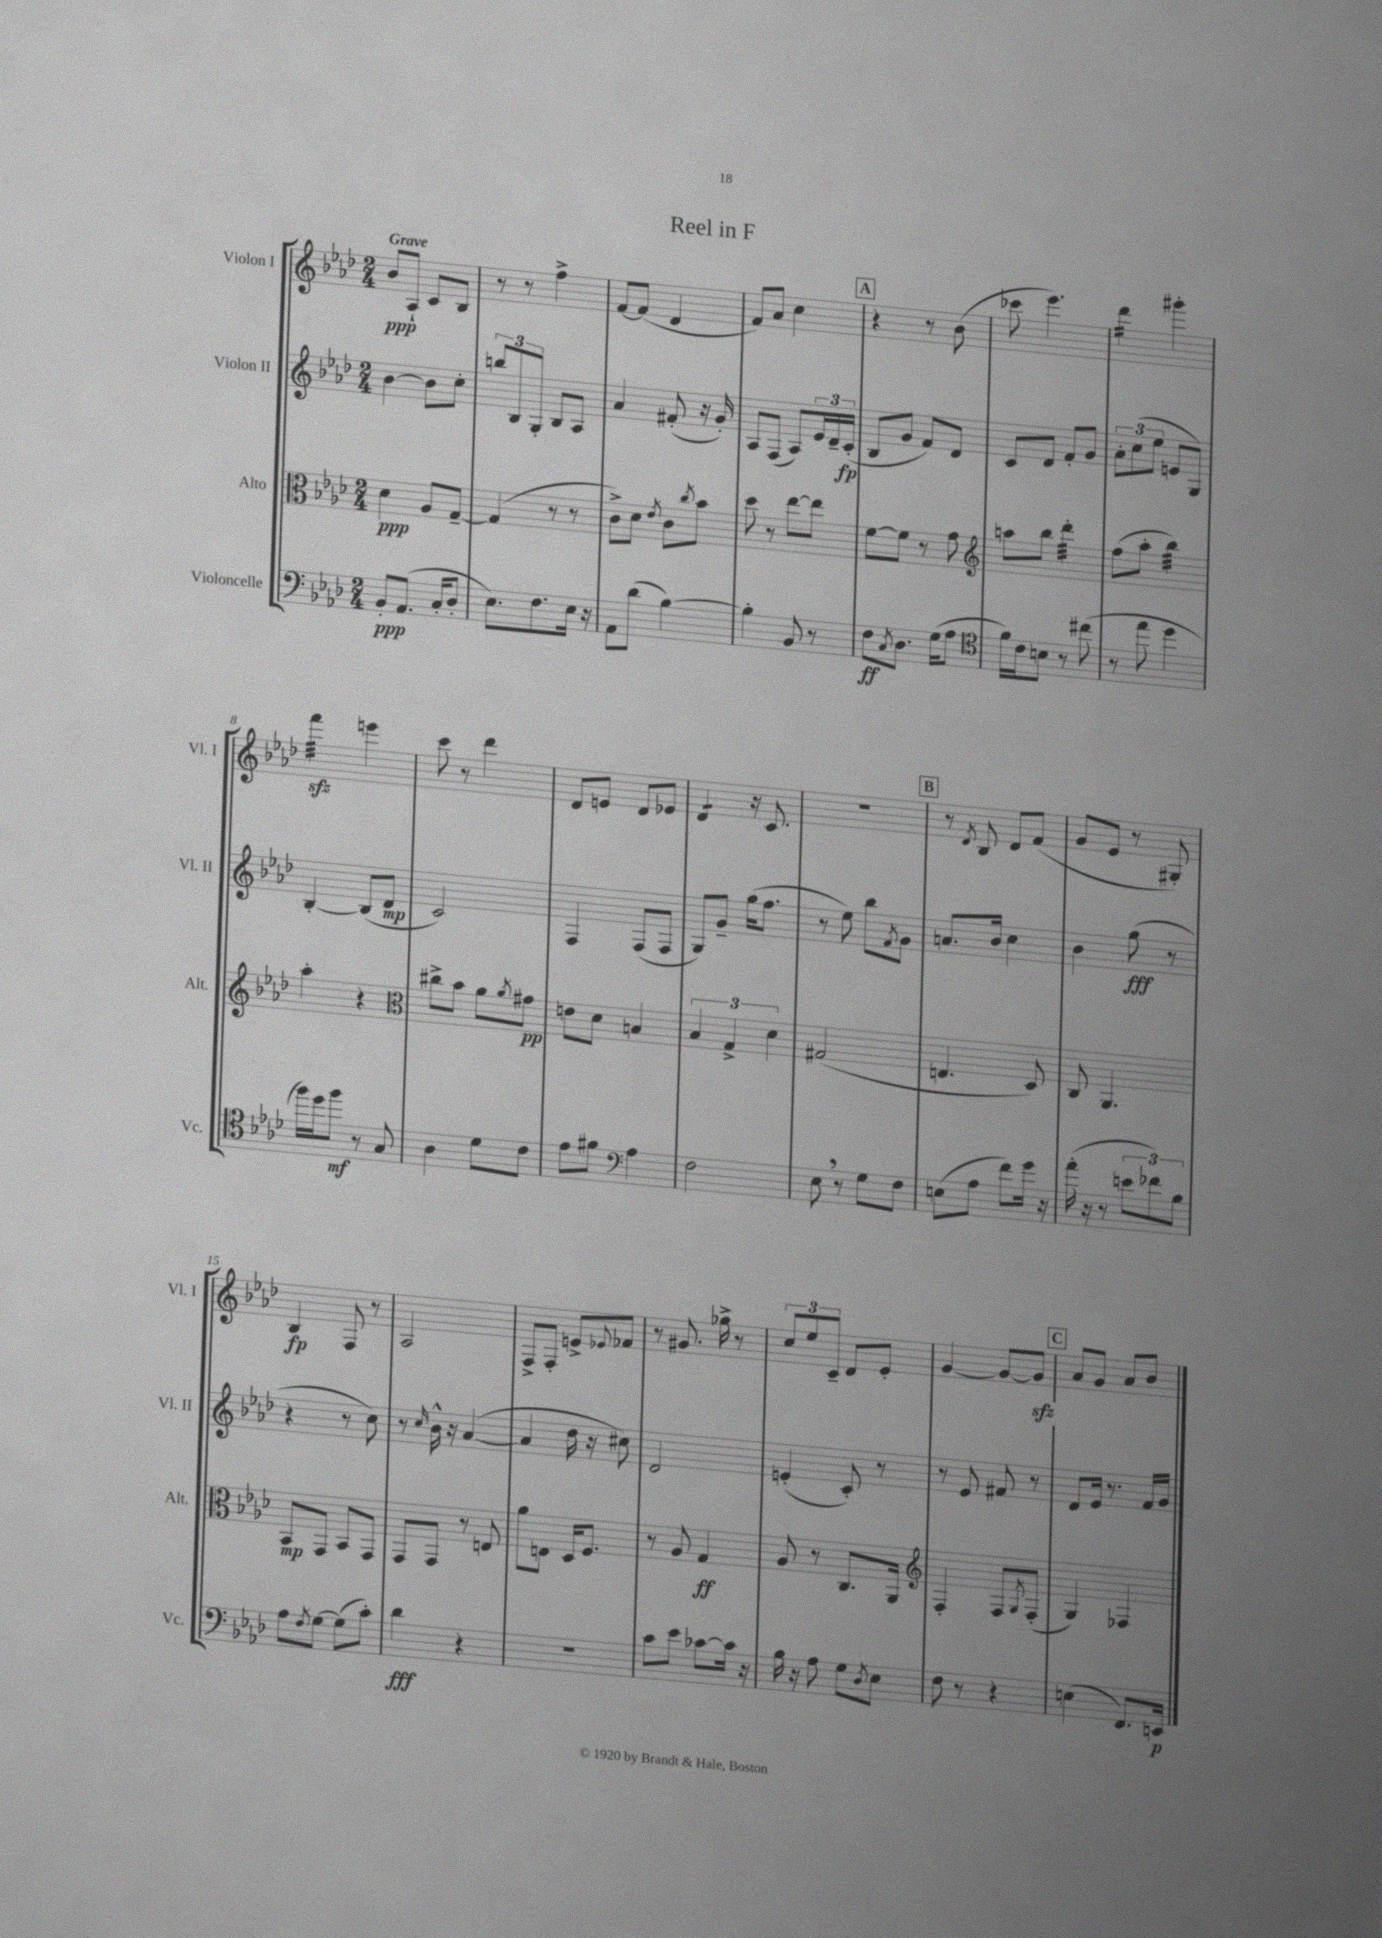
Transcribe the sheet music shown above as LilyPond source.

\header { title = "Reel in F" }
<<
\new StaffGroup <<
\new Staff = "s0" \with { instrumentName = "Violon I" shortInstrumentName = "Vl. I" } {
    \clef treble \key aes \major \numericTimeSignature \time 2/4 \tempo "Grave"
    bes'8\ppp aes8-! c'8 bes8 |
    r8 r8 f''4-> |
    f'8~ f'8( des'4 |
    f'8) aes'8 c''4 |
    \mark \markup { \box "A" } r4 r8 bes'8( |
    ces'''8 ees'''4.) |
    des'''4:16 gis'''4-. |
    f'''4:32\sfz e'''4 |
    c'''8 r8 des'''4 |
    des'8 e'8 des'8 ees'8 |
    des'4:8 r16 c'8. |
    R2 |
    \mark \markup { \box "B" } r8 \acciaccatura { des'8 } bes8 des'8 f'8( |
    g'8 ees'8 r8 gis8-.) |
    bes4\fp f8 r8 |
    aes2 |
    f8-> f8-. e'8-> \appoggiatura { ees'8 } fes'8 |
    r8 gis'8. ges''16-> r8 |
    \tuplet 3/2 { c''8 ees''8 c'8-- } des'8 ees'8-. |
    g'4~ g'8~ g'8\sfz |
    \mark \markup { \box "C" } aes'8 g'8 aes'8 bes'8 \bar "|." |
}
\new Staff = "s1" \with { instrumentName = "Violon II" shortInstrumentName = "Vl. II" } {
    \clef treble \key aes \major \numericTimeSignature \time 2/4
    bes'4~ bes'8 c''8-. |
    \tuplet 3/2 { b''8 bes8 g8-. } bes8 aes8 |
    aes'4 fis'8-.( r16 g'16-.) |
    aes8 f8( aes8) \tuplet 3/2 { ees'16 des'16-- c'16-.\fp( } |
    \mark \markup { \box "A" } bes8 g'8 f'8) des'8 |
    c'8 des'8 f'8-. g'8 |
    \tuplet 3/2 { aes'8-. c''8( ees''8 } e'8 g8) |
    bes4~-. bes8( des'8\mp |
    c'2) |
    f4 f8( f8 |
    g8) g'8-- g''16( f''8. |
    r8 ees''8) bes''8 \acciaccatura { f'8 } g'8 |
    \mark \markup { \box "B" } a'8. bes'16 c''4 |
    bes'4 g''8\fff( r8 |
    r4 r8 c''8) |
    r8 \grace { c''16 } bes'16-^ r16 aes'4~( |
    aes'4 des''16 r16 cis''8) |
    des'2 |
    e'4-.( c'8-.) r8 |
    r8 ees'8 fis'8 r8 |
    \mark \markup { \box "C" } des'8 ees'16 r8. f'16 g'16 \bar "|." |
}
\new Staff = "s2" \with { instrumentName = "Alto" shortInstrumentName = "Alt." } {
    \clef alto \key aes \major \numericTimeSignature \time 2/4
    des'4\ppp aes8 g8~-- |
    g4( r8 r8 |
    c'8->) des'8 \acciaccatura { ees'8 } c'8 \acciaccatura { c''8 } bes'8 |
    des''8 r8 ees''8~ ees''8 |
    \mark \markup { \box "A" } f'8~ f'8 r8 g'8 |
    \clef treble a''8 bes''8 des'''4:32-. |
    f''8( aes''8-. bes''4:32) |
    aes''4-. r4 |
    \clef alto cis''8-> bes'8 aes'8 \acciaccatura { aes'8 } gis'8\pp |
    e'8 des'8 b4 |
    \tuplet 3/2 { bes4 g4-> des'4 } |
    gis2( |
    \mark \markup { \box "B" } e4. des8) |
    c8 aes,4. |
    bes,8\mp g,8 bes,8 g,8 |
    g,8 g,8 r8 e8 |
    aes'8 e8 des16 f8. |
    r8 aes8 g4\ff |
    aes8 r8 c8. aes,16 |
    \clef treble f4-. f8 \acciaccatura { g8 } f8-.( |
    \mark \markup { \box "C" } g4) fes4 \bar "|." |
}
\new Staff = "s3" \with { instrumentName = "Violoncelle" shortInstrumentName = "Vc." } {
    \clef bass \key aes \major \numericTimeSignature \time 2/4
    bes,8-.\ppp aes,8.( c16-. des8-. |
    ees8.) f8. ees16 r16 |
    aes,8 des'8( bes4~) |
    bes4-. bes,8 r8 |
    \mark \markup { \box "A" } f8\ff \acciaccatura { c8 } des8. g16( aes8 |
    \clef tenor f'16) c'16 b8 r8 cis''8( |
    r8 ees''8 des''4 |
    f''16) des''16 f''8\mf r8 g8 |
    aes4 des'8 c'8 |
    ees'8 fis'8 \clef bass aes4 |
    f2 |
    ees8 \breathe r8 g8 f8 |
    \mark \markup { \box "B" } e8( aes8 f'8) g'16 r16 |
    aes'16-.( r16 r8 \tuplet 3/2 { e'8 fes'8) bes8 } |
    aes8 \acciaccatura { f8 } g8~ g8( c'8-.) |
    des'4\fff r4 |
    r2 |
    c'8 ees'8 ces'8~ ces'16 r16 |
    bes16 r16 aes8 g8 \acciaccatura { des8 } ees8 |
    f8 r8 r4 |
    \mark \markup { \box "C" } e4( f,8.) e,16\p \bar "|." |
}
>>
>>
